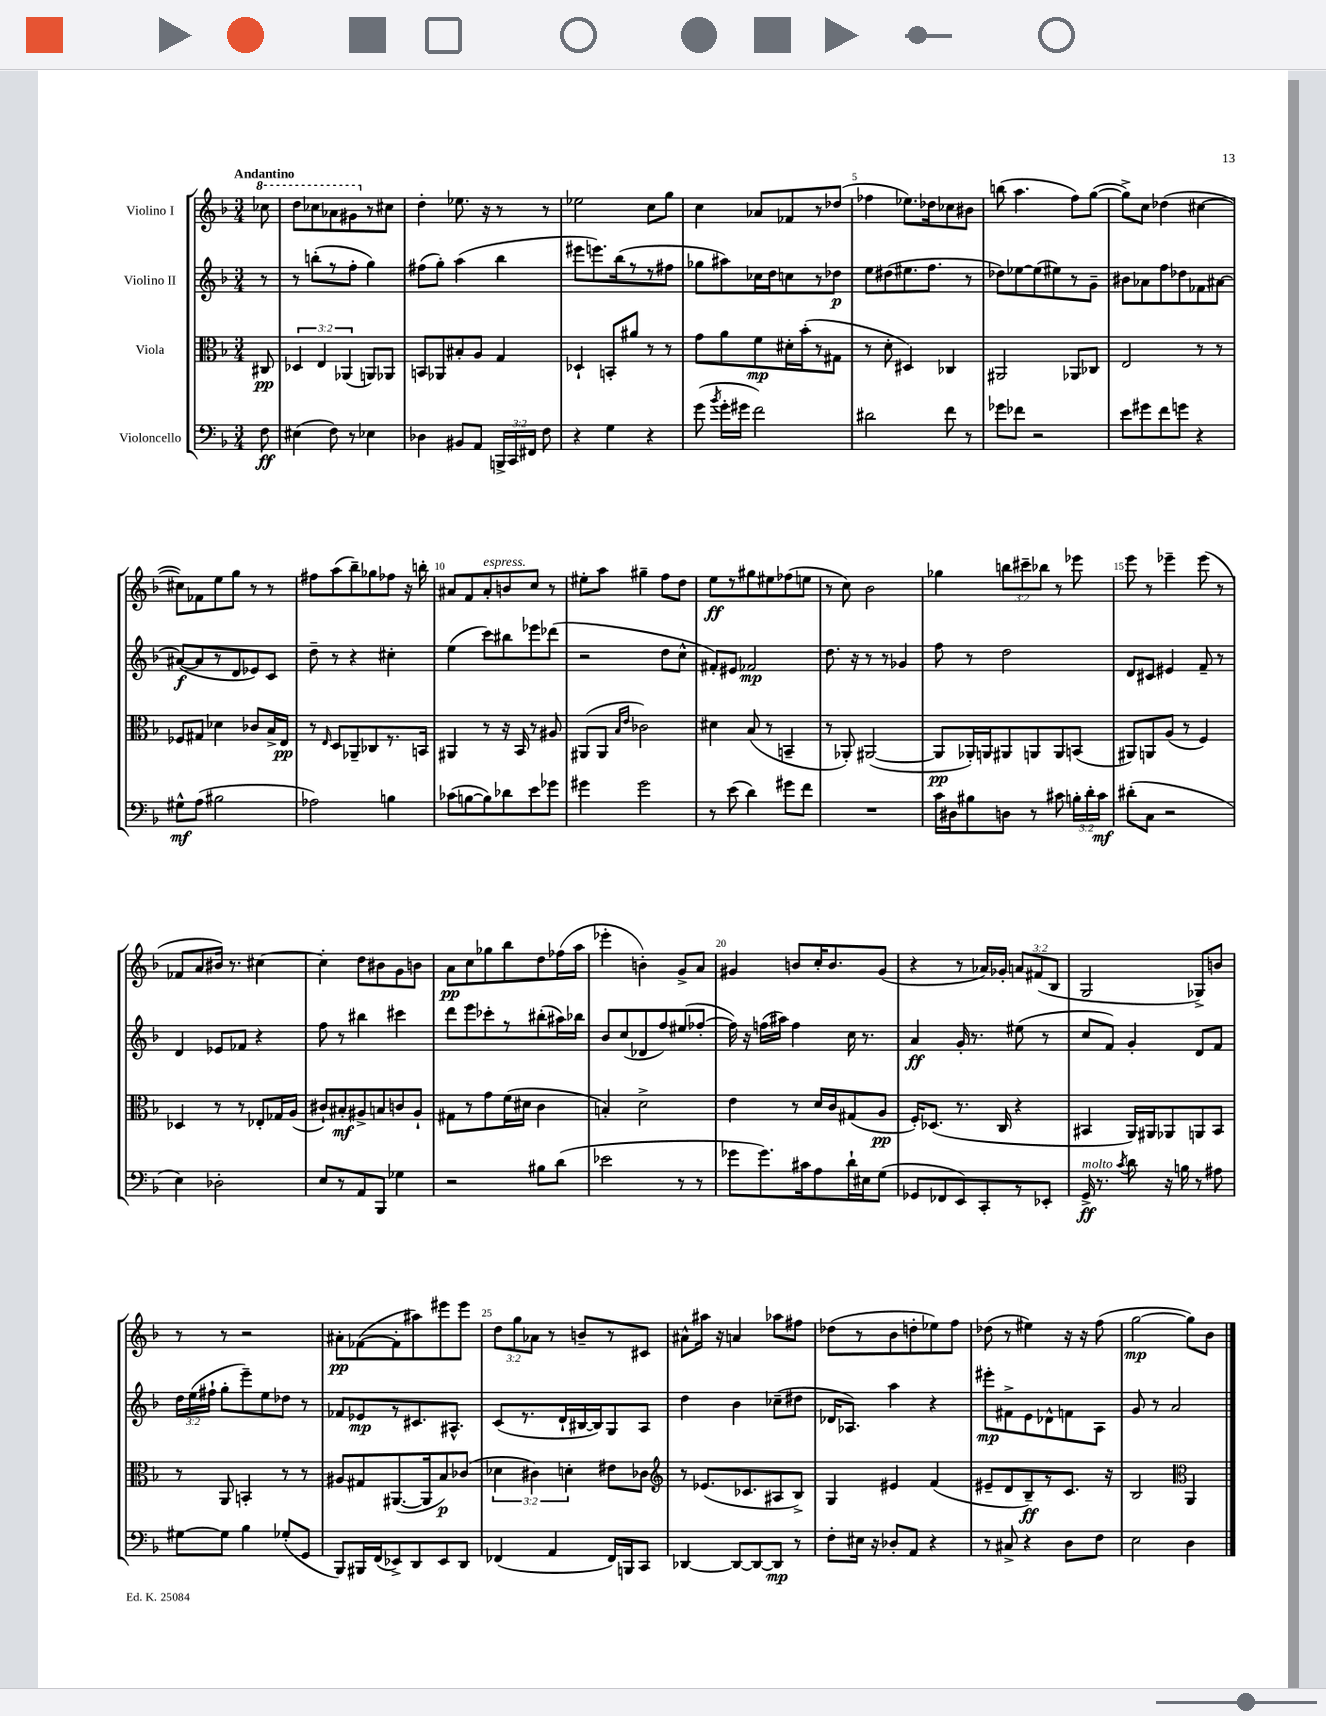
<<
\new StaffGroup <<
\new Staff = "s0" \with { instrumentName = "Violino I" } {
    \clef treble \key f \major \numericTimeSignature \time 3/4 \override Staff.TupletNumber.text = #tuplet-number::calc-fraction-text \partial 8 \tempo "Andantino"
    \autoBeamOff \ottava #1 ces'''8 |
    d'''8[ ces'''8 aes''8 gis''8 \ottava #0 r8 cis''8] |
    d''4-. ees''8. r16 r8 r8 |
    ees''2 c''8[ g''8] |
    c''4 aes'8[ fes'8 r8 des''8]( |
    fes''4 ees''8.[) des''16 ces''8 bis'8] |
    b''8( a''4. f''8[) g''8]~( |
    g''8[->) c''8] des''4( cis''4~ |
    cis''8[) fes'8 e''8 g''8] r8 r8 |
    fis''8[ a''8( bes''8--) ges''8 fes''8] r16 b''16-. |
    ais'8[ f'8 ais'8-.^\markup { \italic "espress." } b'8 c''8] r8 |
    eis''8[-. a''8] gis''4-- f''8[ d''8] |
    e''8[\ff r8 gis''8 eis''8 fes''8( e''8] |
    r8 c''8) bes'2 |
    ges''4 \tuplet 3/2 { b''8[ cis'''8-- bes''8] } r8 ees'''8 |
    e'''8 r8 ees'''4-- ees'''8( r8 |
    fes'8[ a'8 bis'16]) r8. cis''4~ |
    cis''4-. d''8[ bis'8 g'8 b'8] |
    a'8[\pp c''8 ges''8 bes''8 d''8 fes''16( a''16] |
    ees'''4-. b'4-.) g'8[-> a'8] |
    gis'4 b'8[ c''16-. b'8. gis'8]( |
    r4 r8 aes'16[) ges'16]-. \tuplet 3/2 { a'8[ fis'8( bes8] } |
    g2 ges8[->) b'8] |
    r8 r8 r2 |
    ais'8[-.\pp fes'8~( fes'8-. ais''8) eis'''8 eis'''8] |
    \tuplet 3/2 { d''8[ g''8 aes'8] } r8 b'8[-- r8 cis'8] |
    ais'8[-^ ais''16] r16 a'4 aes''8[ fis''8] |
    des''8[( r8 bes'8 d''8-. ees''8) f''8] |
    des''8( r8 eis''4) r16 r16 f''8( |
    g''2~\mp g''8[) bes'8] \bar "|." |
}
\new Staff = "s1" \with { instrumentName = "Violino II" } {
    \clef treble \key f \major \numericTimeSignature \time 3/4 \override Staff.TupletNumber.text = #tuplet-number::calc-fraction-text \partial 8
    \autoBeamOff r8 |
    r8 b''8[-.( r8 f''8]-. g''4) |
    fis''8[( g''8]-.) a''4( bes''4 |
    eis'''8[ e'''8.) bes''16( r8 r8 fis''8] |
    ges''8[ ais''8) ces''16 d''16 c''8 r8 des''8]\p |
    e''8[ dis''8( eis''8. f''8.] r8 |
    des''8[) ees''8~ ees''8( eis''8) r8 g'8]-- |
    bis'8[ aes'8 f''8 des''8 fes'8 ais'8]~ |
    ais'8[~\f( ais'8 r8 d'8 ees'8) c'8] |
    d''8-- r8 r4 cis''4-. |
    e''4( c'''8[) bis''8 ees'''8 des'''8]( |
    r2 d''8[ c''8]-^ |
    fis'8[-.) eis'8] fes'2\mp |
    d''8. r16 r8 r8 ges'4 |
    f''8 r8 d''2 |
    d'8[ cis'8] eis'4 f'8-- r8 |
    d'4 ees'8[ fes'8] r4 |
    f''8 r8 bis''4 cis'''4 |
    d'''8[ e'''8 ces'''8-. r8 bis''8-.( ais''16) bes''16] |
    bes'8[ c''8( des'8 f''8) eis''8( fes''8]~-. |
    fes''16) r16 f''16[( ais''16]) f''4 c''16 r8. |
    a'4\ff g'16-. r8. eis''8( r8 |
    c''8[ f'8]) g'4-. d'8[ f'8] |
    \tuplet 3/2 { d''16[ e''16( fis''16]-! } g''8[-. e'''8--) e''8 des''8] r8 |
    fes'8[ ees'8\mp r8 cis'8. ais8.]-^ |
    c'8[( r8. d'16-! bis16~ bis16) g8 a8] |
    d''4 bes'4 ces''8[--( dis''8] |
    des'16[ aes8.]) a''4 r4 |
    eis'''8[-.\mp fis'8-> e'8 des'8-^ f'8 a8] |
    g'8 r8 a'2 \bar "|." |
}
\new Staff = "s2" \with { instrumentName = "Viola" } {
    \clef alto \key f \major \numericTimeSignature \time 3/4 \override Staff.TupletNumber.text = #tuplet-number::calc-fraction-text \partial 8
    \autoBeamOff cis8\pp |
    \tuplet 3/2 { des4 e4 aes,4( } a,8[) aes,8] |
    b,8[ aes,8 bis8-. a8] g4 |
    des4-! b,8[-. ais'8] r8 r8 |
    g'8[ a'8 f'8\mp dis'16-. bes'16-.( r8 gis8] |
    r8 d'8-. dis4) ces4 |
    ais,2 aes,8[ ces8] |
    e2 r8 r8 |
    fes8[ gis8] des'4 ces'8[ bes16-> e16]\pp |
    r8 \grace { e16 } d8[ aes,8-- ces8 r8. b,16] |
    ais,4 r8 r16 bes,16 r8 ais8 |
    ais,8[( ais,8] \grace { bes16[ e'16] } ces'2) |
    dis'4 bes8( r8 b,4-- |
    r8 aes,8-.) ais,2~( |
    ais,8[\pp aes,16-.) a,16 ais,8 a,8 a,8 b,8]( |
    ais,8[) a,8 a8]( r8 f4) |
    des4 r8 r8 ees8[-. ges16 a16]( |
    cis'8[-!) bis8-.\mf ais8-> b8 c'8 ais8]-! |
    gis8[ r8 g'8 f'16( dis'16] c'4 |
    b4-.) d'2-> |
    e'4 r8 d'16[ c'16 gis8( a8]\pp |
    f16[-.) des8.]( r8. c16 r4 |
    bis,4 a,16[) ais,16 aes,8 a,8 bis,8] |
    r8 a,8 b,4-. r8 r8 |
    ais8[ gis8 ais,8.~( ais,16 bes8\p) ces'8]( |
    \tuplet 3/2 { des'4 cis'4) d'4-. } eis'8[ ces'8] |
    \clef treble r8 ees'8.[( ces'8. ais8 bes8]->) |
    g4 eis'4 f'4( |
    eis'8[-- d'8 bes8--\ff) r8 c'8.] r16 |
    bes2 \clef alto a,4 \bar "|." |
}
\new Staff = "s3" \with { instrumentName = "Violoncello" } {
    \clef bass \key f \major \numericTimeSignature \time 3/4 \override Staff.TupletNumber.text = #tuplet-number::calc-fraction-text \partial 8
    \autoBeamOff f8\ff |
    eis4( f8) r8 ees4 |
    des4 bis,8[ a,8] \tuplet 3/2 { b,,16[-> c,16 fis,16] } f8 |
    r4 g4 r4 |
    g'8( \acciaccatura { bes'8 } g'16[-. gis'16] f'2) |
    dis'2 f'8 r8 |
    ges'8[ fes'8] r2 |
    e'8[ gis'8 f'8 g'8] r4 |
    gis8[-^\mf a8]( bis2 |
    aes2) b4 |
    ces'8[( b8~ b8) des'8 e'8 ges'8] |
    gis'4 gis'2 |
    r8 e'8( d'4) gis'8[ f'8] |
    R2. |
    c'16[ dis16 bis8 d8] r8 cis'8 \tuplet 3/2 { b16[-. d'16-. cis'16]\mf } |
    dis'8[-.( c8] r2 |
    e4) des2-. |
    e8[ r8 a,8 bes,,8] ges4 |
    r2 bis8[ d'8]( |
    ees'2 r8 r8 |
    ges'8[ ges'8.) cis'16 a8 d'16-! eis16 g8]( |
    ges,8[ fes,8 e,8) c,8-. r8 ees,8]-. |
    g,16->\ff^\markup { \italic "molto" } r8. \acciaccatura { c'8 } d'8 r16 b16 r8 ais8 |
    gis8[~ gis8] bes4 ges8[-.( g,8] |
    bes,,8[) bis,,16 f,16( ees,8->) d,8 ees,8 d,8] |
    fes,4( a,4 fes,16[) b,,16 c,8] |
    des,4~ des,8[~ des,8~ des,8]\mp r8 |
    f8[-. eis16] r16 des8[-. a,8] r4 |
    r8 cis8-> r4 d8[ f8] |
    e2 d4 \bar "|." |
}
>>
>>
\layout { \context { \Score \override BarNumber.break-visibility = ##(#f #t #t) barNumberVisibility = #(every-nth-bar-number-visible 5) } }
